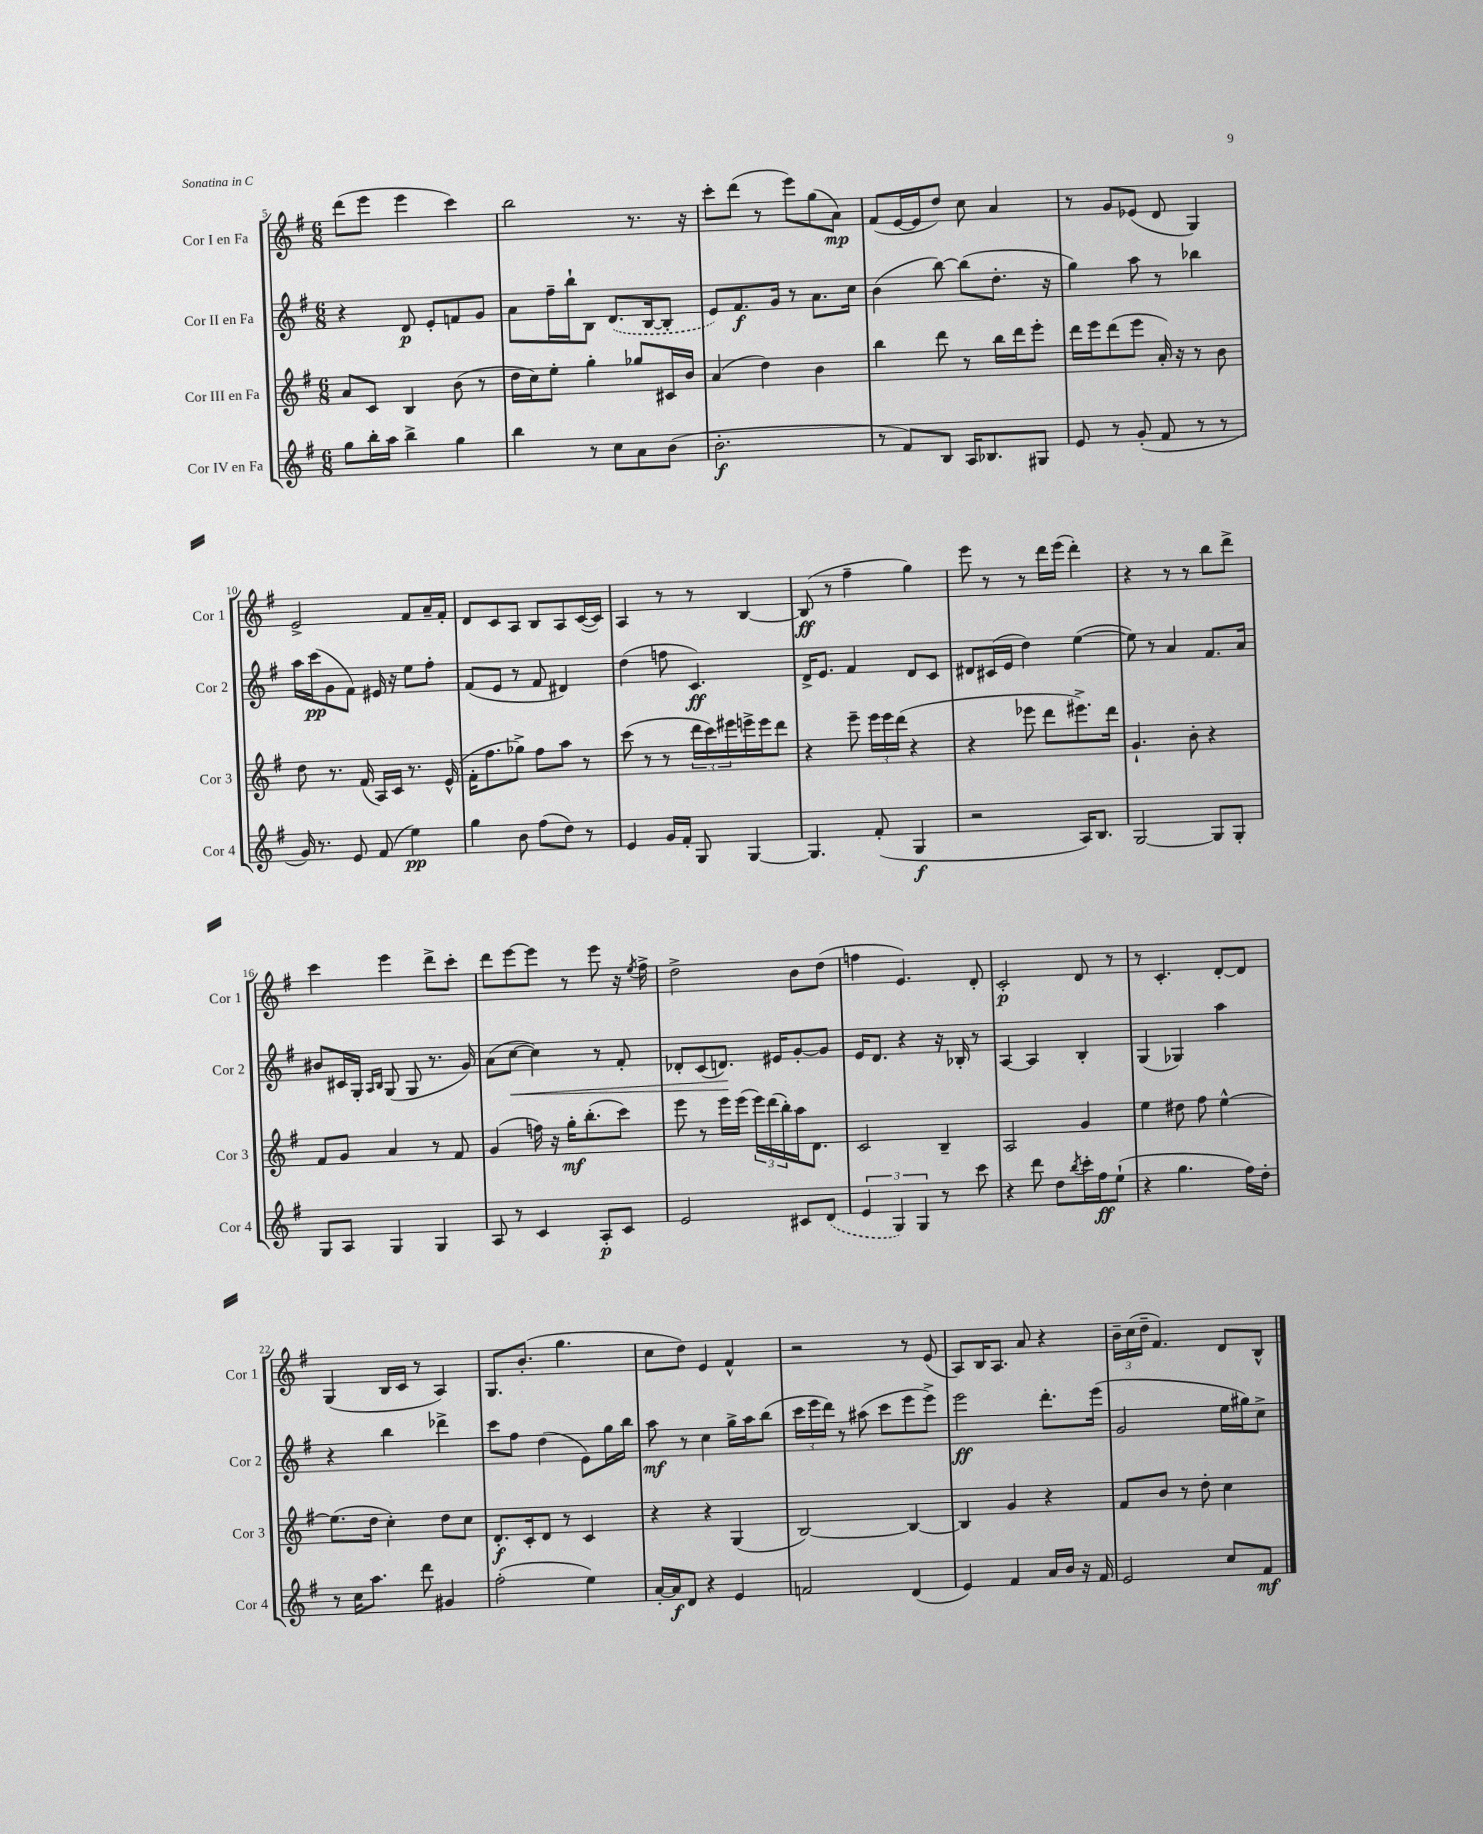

**kern	**dynam	**kern	**dynam	**kern	**dynam	**kern	**dynam
*part4	*part4	*part3	*part3	*part2	*part2	*part1	*part1
*staff4	*staff4	*staff3	*staff3	*staff2	*staff2	*staff1	*staff1
*I"Cor IV en Fa	*	*I"Cor III en Fa	*	*I"Cor II en Fa	*	*I"Cor I en Fa	*
*I'Cor 4	*	*I'Cor 3	*	*I'Cor 2	*	*I'Cor 1	*
*clefG2	*	*clefG2	*	*clefG2	*	*clefG2	*
*k[f#]	*	*k[f#]	*	*k[f#]	*	*k[f#]	*
*M6/8	*	*M6/8	*	*M6/8	*	*M6/8	*
=5	=5	=5	=5	=5	=5	=5	=5
8gg\L	.	8a/L	.	4r	.	(8ddd\L	.
16bb'\L	.	8c/J	.	.	.	8eee\J	.
16aa\JJ	.	.	.	.	.	.	.
4bb^\	.	4B/	.	8d/	p	4eee\	.
.	.	.	.	8e'/L	.	.	.
4gg\	.	(8b\	.	8fn/	.	4ccc\)	.
.	.	8r	.	8g/J	.	.	.
=6	=6	=6	=6	=6	=6	=6	=6
4bb\	.	16dd\LL	.	8a\L	.	2bb\	.
.	.	16cc\J)	.	.	.	.	.
.	.	8ee'\J	.	16ff#~\L	.	.	.
.	.	.	.	16bb`\J	.	.	.
8r	.	4gg'\	.	8B\J	.	.	.
8cc\L	.	.	.	(8.d/L	.	.	.
8a\	.	8gg-X/L	.	.	.	8.r	.
.	.	.	.	[16B/k	.	.	.
(8b\J	.	16c#X/L	.	8B'/J]	.	.	.
.	.	16b/JJ	.	.	.	16r	.
=7	=7	=7	=7	=7	=7	=7	=7
2.b'\	f	(4a/	.	8e/L)	.	8ccc'\L	.
.	.	.	.	8.f#/	f	(8ddd\J	.
.	.	4dd\)	.	.	.	8r	.
.	.	.	.	16g/Jk	.	.	.
.	.	.	.	8r	.	8eee\L)	.
.	.	4b\	.	8.a\L	.	(8gg\	.
.	.	.	.	.	.	8a\J)	mp
.	.	.	.	16cc\Jk	.	.	.
=8	=8	=8	=8	=8	=8	=8	=8
8r	.	4bb\	.	(4b\	.	(8f#/L	.
8f#/L)	.	.	.	.	.	[16e/L	.
.	.	.	.	.	.	16e/J]	.
8B/J	.	8ddd\	.	[8bb\)	.	8dd/J)	.
16A/KL	.	8r	.	(8bb\L]	.	8cc\	.
8.B-X/	.	.	.	.	.	.	.
.	.	16bb\LL	.	8.dd'\J	.	4a/	.
.	.	16ddd\J	.	.	.	.	.
8G#X/J	.	8eee'\J	.	.	.	.	.
.	.	.	.	16r	.	.	.
=9	=9	=9	=9	=9	=9	=9	=9
8e/	.	16ddd\LL	.	4gg\)	.	8r	.
.	.	16eee\J	.	.	.	.	.
8r	.	(8ddd\	.	.	.	8g/L	.
(8g'/	.	8eee\J	.	8aa\	.	(8e-X/J	.
8f#/	.	16a'/)	.	8r	.	8d/	.
.	.	16r	.	.	.	.	.
8r	.	8r	.	4bb-X\	.	4G/)	.
8r	.	8b\	.	.	.	.	.
!!LO:LB:g=z
=10	=10	=10	=10	=10	=10	=10	=10
16g/)	.	8dd\	.	16aa\LL	.	2e^/	.
8.r	.	.	.	(16ccc\J	pp	.	.
.	.	8.r	.	8g\	.	.	.
8e/	.	.	.	8f#\J)	.	.	.
.	.	(16f#/	.	.	.	.	.
(8f#/	.	16A/LL)	.	16e#X/	.	.	.
.	.	16c/JJ	.	16r	.	.	.
4ee\)	pp	8.r	.	8ee\L	.	8f#/L	.
.	.	.	.	8ff#'\J	.	16a~/L	.
.	.	(16e^^/	.	.	.	16f#'/JJ	.
=11	=11	=11	=11	=11	=11	=11	=11
4gg\	.	16f#'\KL	.	(8f#/L	.	8d/L	.
.	.	8.ff#\	.	.	.	.	.
.	.	.	.	8e/J	.	8c/	.
8b\	.	8gg-X^\J)	.	8r	.	8A/J	.
(8ff#\L	.	8ff#\L	.	8f#/	.	8B/L	.
8dd\J)	.	8aa\J	.	4d#X/)	.	8A/	.
8r	.	8r	.	.	.	([16c/L	.
.	.	.	.	.	.	16c/JJ])	.
=12	=12	=12	=12	=12	=12	=12	=12
4e/	.	(8ccc\	.	(4dd\	.	4A/	.
.	.	8r	.	.	.	.	.
16g/LL	.	8r	.	8ffn\	.	8r	.
16f#'/JJ	.	.	.	.	.	.	.
8G/	.	24ddd\LL	.	4.c/)	ff	8r	.
.	.	24ccc\)	.	.	.	.	.
.	.	24eee#X\	.	.	.	.	.
[4G/	.	16eeen^\	.	.	.	[4B/	.
.	.	16eee\J	.	.	.	.	.
.	.	8ddd\J	.	.	.	.	.
=13	=13	=13	=13	=13	=13	=13	=13
4.G/]	.	4r	.	16d^/KL	.	(8B/]	ff
.	.	.	.	8.e/J	.	.	.
.	.	.	.	.	.	8r	.
.	.	8eee~\	.	4f#/	.	4ff#~\	.
(8f#'/	.	24eee\LL	.	.	.	.	.
.	.	24eee\	.	.	.	.	.
.	.	(24ddd\JJ	.	.	.	.	.
4G/	f	4r	.	8d/L	.	4gg\)	.
.	.	.	.	8c/J	.	.	.
=14	=14	=14	=14	=14	=14	=14	=14
2r	.	4r	.	8d#X/L	.	8eee\	.
.	.	.	.	(16c#X/L	.	8r	.
.	.	.	.	16e/JJ	.	.	.
.	.	8eee-X\	.	4dd\)	.	8r	.
.	.	8ddd\L	.	.	.	16ddd\LL	.
.	.	.	.	.	.	(16eee\JJ	.
16A/KL)	.	8.eee#X^\)	.	([4ee\	.	4ddd'\)	.
8.B/J	.	.	.	.	.	.	.
.	.	16ddd\Jk	.	.	.	.	.
=15	=15	=15	=15	=15	=15	=15	=15
[2G/	.	4.g`/	.	8ee\])	.	4r	.
.	.	.	.	8r	.	.	.
.	.	.	.	4a/	.	8r	.
.	.	8b'\	.	.	.	8r	.
8G/L]	.	4r	.	8.f#/L	.	8bb\L	.
8G'/J	.	.	.	.	.	8ddd^\J	.
.	.	.	.	16a/Jk	.	.	.
!!LO:LB:g=z
=16	=16	=16	=16	=16	=16	=16	=16
8G/L	.	8f#/L	.	8b#X/L	.	4ccc\	.
8A/J	.	8g/J	.	16c#X/L	.	.	.
.	.	.	.	16G'/JJ	.	.	.
.	.	.	.	16qqA/LL	.	.	.
.	.	.	.	16qqB/JJ	.	.	.
4G/	.	4a/	.	(8G/	.	4eee\	.
.	.	.	.	8G/	.	.	.
4G/	.	8r	.	8.r	.	8ddd^\L	.
.	.	8f#/	.	.	.	8ccc'\J	.
.	.	.	.	16g/)	.	.	.
=17	=17	=17	=17	=17	=17	=17	=17
8A/	.	(4g/	.	(8a\L	.	8ddd\L	.
!	!	!	!	!	!LO:HP:b	!	!
8r	.	.	.	[8cc\J	<	[8eee\	.
4c/	.	16ffn\)	.	4cc\])	.	8eee\J]	.
.	.	16r	.	.	.	.	.
.	.	16gg'\KL	mf	.	.	8r	.
.	.	(8.bb'\	.	.	.	.	.
8A'/L	p	.	.	8r	.	8eee\	.
8c/J	.	8ccc\J)	.	8f#'/	.	16r	.
.	.	.	.	.	.	8qee/	.
.	.	.	.	.	.	16ff#^\	.
=18	=18	=18	=18	=18	=18	=18	=18
2e/	.	8eee\	.	8d-X'/L	.	2dd^\	.
.	.	8r	.	(8c/	.	.	.
.	.	16eee\LL	.	8.dn/J)	.	.	.
.	.	(16eee\JJ	.	.	.	.	.
.	.	24eee\LL)	.	.	.	.	.
.	.	(24ddd\	.	.	.	.	.
.	.	.	.	16e#X/KL	[	.	.
.	.	24bb'\)	.	.	.	.	.
8c#X/L	.	16aa\J	.	[8g'/	.	8b\L	.
.	.	8.d\J	.	.	.	.	.
(8d/J	.	.	.	8g/J]	.	(8dd\J	.
=19	=19	=19	=19	=19	=19	=19	=19
6e/	.	2c/	.	16e/KL	.	4ffn\	.
.	.	.	.	8.d/J	.	.	.
6G/)	.	.	.	.	.	.	.
.	.	.	.	4r	.	4.e/)	.
6G/	.	.	.	.	.	.	.
8r	.	4B~/	.	16r	.	.	.
.	.	.	.	16B-X'/	.	.	.
8ccc\	.	.	.	8r	.	8d'/	.
=20	=20	=20	=20	=20	=20	=20	=20
4r	.	2A/	.	[4A/	.	2c'/	p
8ddd\	.	.	.	4A/]	.	.	.
8dd\L	.	.	.	.	.	.	.
8qbb/	.	.	.	.	.	.	.
16ccc'\L	.	4g/	.	4B'/	.	8d/	.
16ff#\J	ff	.	.	.	.	.	.
(8ee`\J	.	.	.	.	.	8r	.
=21	=21	=21	=21	=21	=21	=21	=21
4r	.	4ee\	.	(4G/	.	8r	.
.	.	.	.	.	.	4.c'/	.
4.gg\	.	8dd#X\	.	4G-X/)	.	.	.
.	.	8ff#\	.	.	.	.	.
.	.	[4ee^^\	.	4aa\	.	[8d'/L	.
16ff#\LL)	.	.	.	.	.	8d/J]	.
16dd'\JJ	.	.	.	.	.	.	.
!!LO:LB:g=z
=22	=22	=22	=22	=22	=22	=22	=22
8r	.	(8.ee\L]	.	4r	.	(4G/	.
16cc\KL	.	.	.	.	.	.	.
8.aa\J	.	16dd\Jk	.	.	.	.	.
.	.	4cc'\)	.	4bb\	.	16B/LL	.
.	.	.	.	.	.	16c/JJ	.
8ddd\	.	.	.	.	.	8r	.
4g#X/	.	8dd\L	.	4ddd-X^\	.	4A/)	.
.	.	8cc\J	.	.	.	.	.
=23	=23	=23	=23	=23	=23	=23	=23
(2ff#'\	.	8.d'/L	f	8ccc\L	.	8.G/L	.
.	.	.	.	8ff#\J	.	.	.
.	.	16c'/k	.	.	.	(8.b'/J	.
.	.	8d/J	.	(4dd\	.	.	.
.	.	8r	.	.	.	4.gg\	.
4ee\)	.	4c/	.	8e\L)	.	.	.
.	.	.	.	16gg\L	.	.	.
.	.	.	.	16bb\JJ	.	.	.
=24	=24	=24	=24	=24	=24	=24	=24
[16a'/LL	.	4r	.	8aa\	mf	8cc\L	.
16a/J]	f	.	.	.	.	.	.
8d/J	.	.	.	8r	.	8dd\J)	.
4r	.	4r	.	4cc\	.	4e/	.
4e/	.	(4G/	.	16gg^\LL	.	4f#^^/	.
.	.	.	.	16aa\J	.	.	.
.	.	.	.	(8bb\J	.	.	.
=25	=25	=25	=25	=25	=25	=25	=25
2fn/	.	[2B/)	.	24ccc\LL	.	2r	.
.	.	.	.	24eee\	.	.	.
.	.	.	.	24ddd\JJ)	.	.	.
.	.	.	.	8r	.	.	.
.	.	.	.	(8aa#X\	.	.	.
.	.	.	.	8ccc\L	.	.	.
(4d/	.	4B/_	.	8eee\	.	8r	.
.	.	.	.	8eee^\J)	.	(8e/	.
=26	=26	=26	=26	=26	=26	=26	=26
4e/)	.	4B/]	.	2eee\	ff	8A/L)	.
.	.	.	.	.	.	16B/K	.
.	.	.	.	.	.	8.A/J	.
4f#/	.	4g/	.	.	.	.	.
.	.	.	.	.	.	8a/	.
16a/LL	.	4r	.	8.ddd'\L	.	4r	.
16b/JJ	.	.	.	.	.	.	.
16r	.	.	.	.	.	.	.
16f#/	.	.	.	(16eee\Jk	.	.	.
=27	=27	=27	=27	=27	=27	=27	=27
2e/	.	8f#/L	.	2g/	.	24b~\LL	.
.	.	.	.	.	.	(24cc\	.
.	.	.	.	.	.	24dd~\JJ	.
.	.	8b/J	.	.	.	4.f#/)	.
.	.	8r	.	.	.	.	.
.	.	8dd'\	.	.	.	.	.
8cc/L	.	4cc\	.	16ee\LL	.	8d/L	.
.	.	.	.	16gg#X\J)	.	.	.
8f#/J	mf	.	.	8cc^\J	.	8B^^/J	.
==	==	==	==	==	==	==	==
*-	*-	*-	*-	*-	*-	*-	*-
